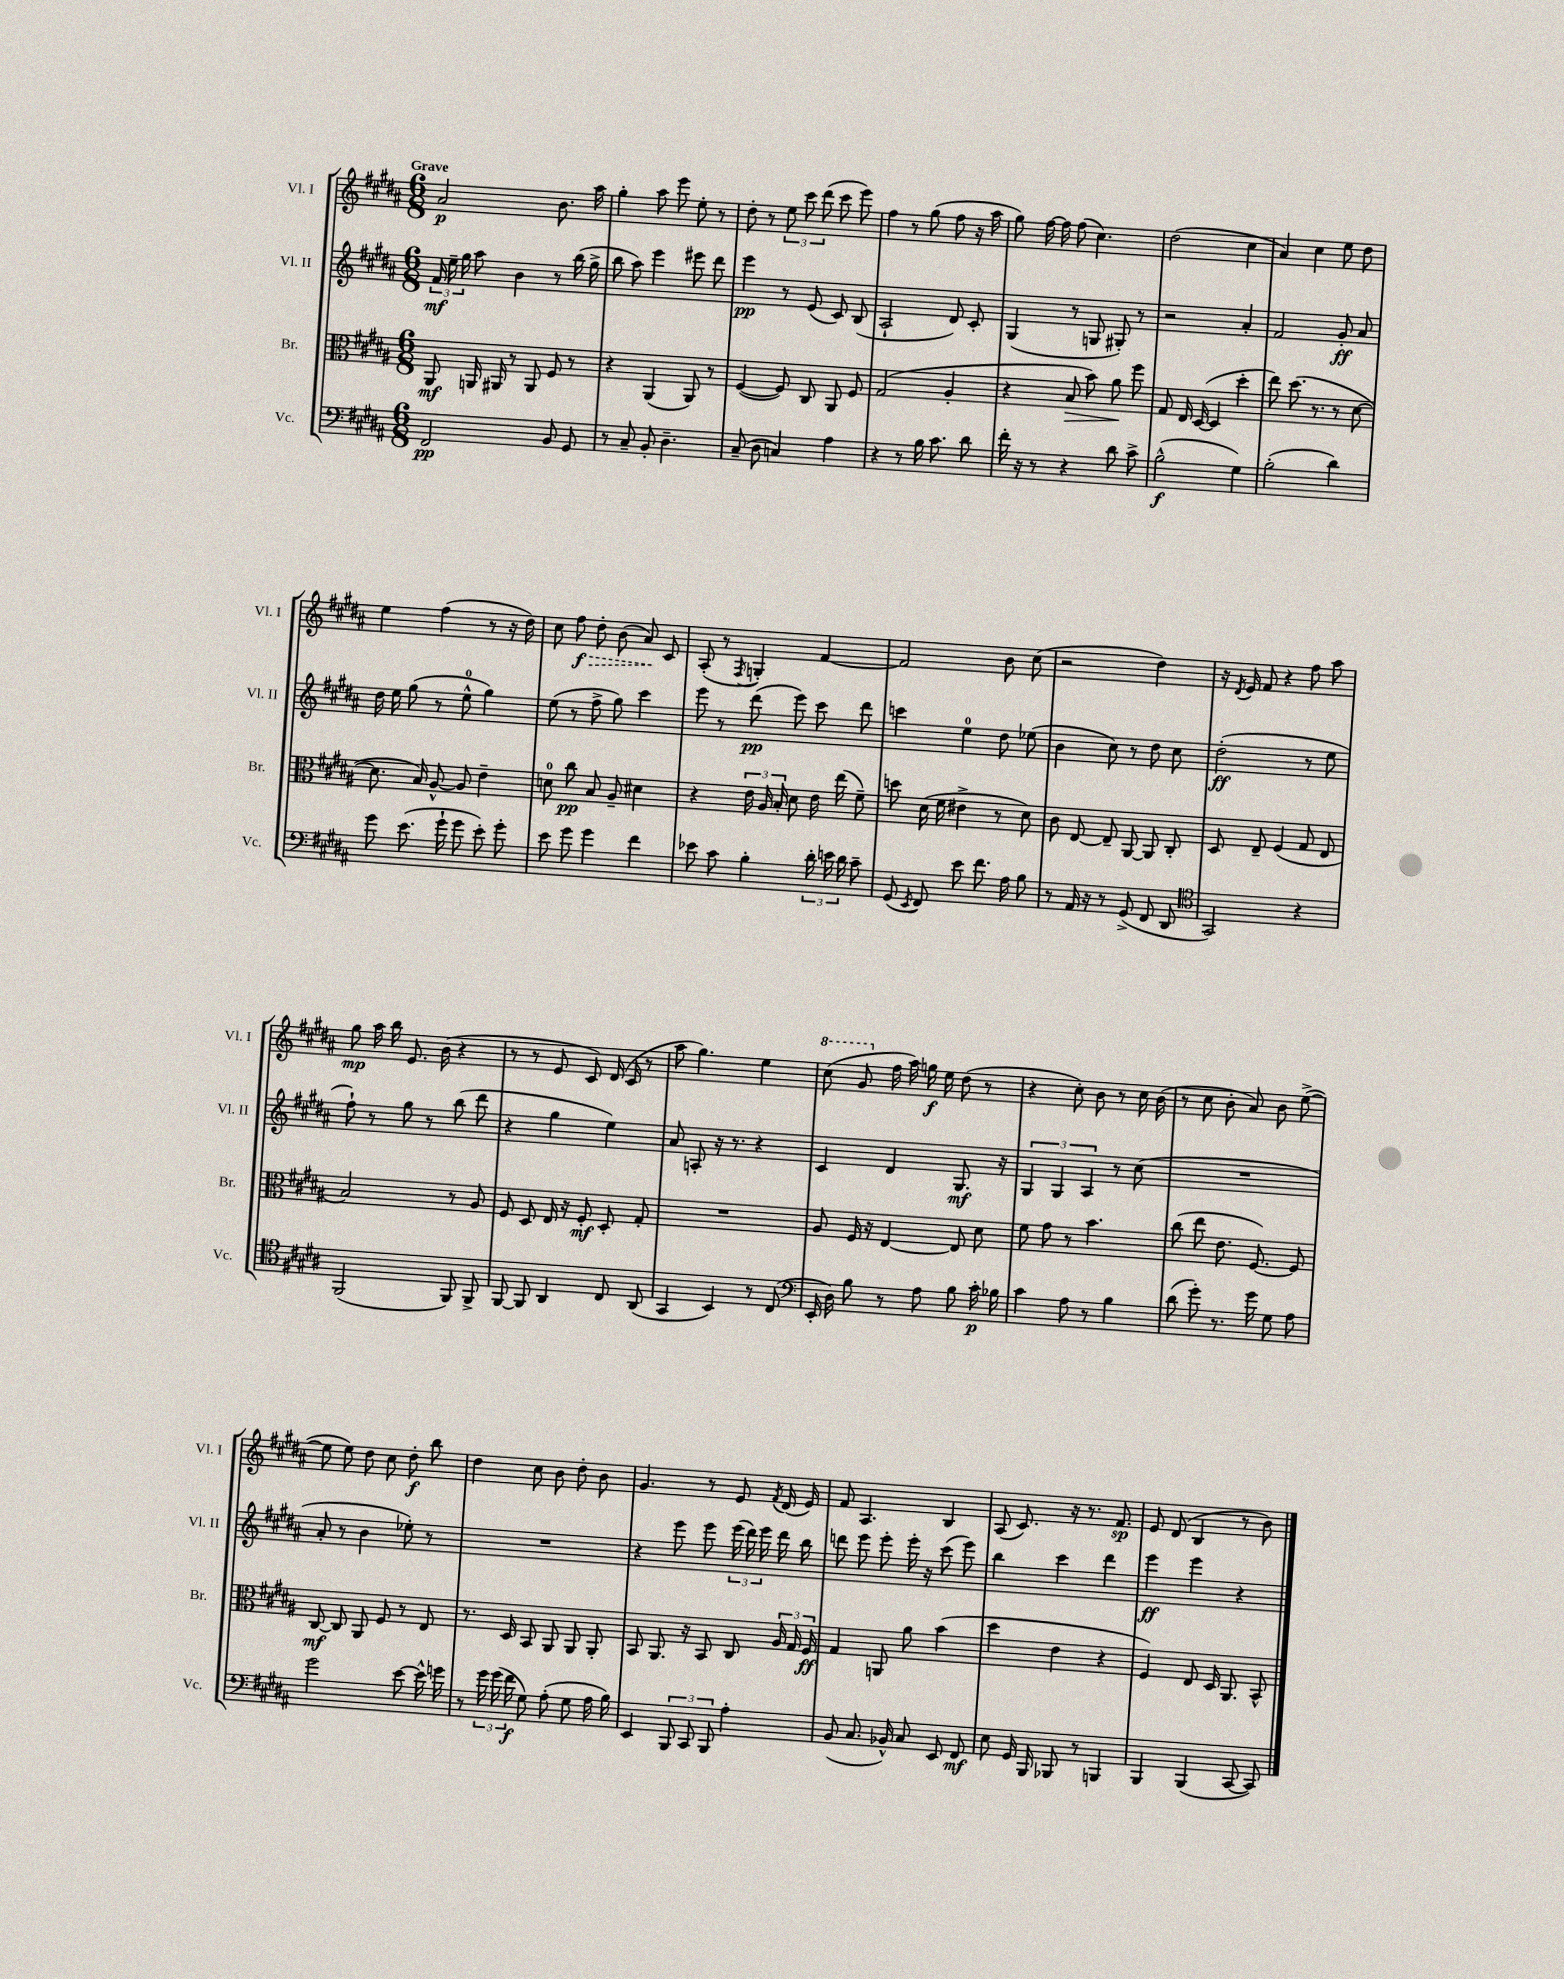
<<
\new StaffGroup <<
\new Staff = "s0" \with { instrumentName = "Vl. I" shortInstrumentName = "Vl. I" } {
    \clef treble \key b \major \numericTimeSignature \time 6/8 \tempo "Grave"
    \autoBeamOff ais'2\p b'8. ais''16 |
    gis''4-. ais''8 e'''8 e''8-. r8 |
    dis''8-. r8 \tuplet 3/2 { e''8 cis'''8 dis'''8( } cis'''8 e'''8) |
    fis''4 r8 gis''8( fis''8 r16 ais''16 |
    gis''8) fis''16~ fis''16 fis''8( cis''4.) |
    dis''2( cis''4 |
    ais'4) cis''4 e''8 dis''8 |
    e''4 fis''4( r8 r16 dis''16) |
    cis''8 \once \override Hairpin.style = #'dashed-line fis''8\f\> dis''8-. b'8( ais'8\!) cis'8 |
    ais8-.( r8 \acciaccatura { fis8 } g4-.) fis'4~ |
    fis'2 b'8 cis''8( |
    r2 dis''4) |
    r16 \acciaccatura { dis'8 } e'16 fis'8 r4 fis''8 ais''8 |
    gis''8\mp ais''16 b''16 e'8. b'16( r4 |
    r8 r8 e'8 cis'8) dis'16( cis'16 r8 |
    ais''8 gis''4.) e''4 |
    \ottava #1 cis'''8( gis''8 \ottava #0 fis''16 ais''16) g''16\f e''16 dis''8( r8 |
    r4 cis''8-.) b'8 r8 cis''16 b'16( |
    r8 cis''8 b'8-. ais'8) b'8 e''8~->( |
    e''8 e''8) dis''8 cis''8 dis''8-.\f b''8 |
    dis''4 cis''8 b'8 dis''8-. b'8 |
    gis'4. r8 e'8 \acciaccatura { fis'8 } dis'16( e'16) |
    fis'8 ais4. b4 |
    ais8( cis'8.) r16 r8. fis'8.\sp |
    e'8 dis'8( b4 r8 b'8) \bar "|." |
}
\new Staff = "s1" \with { instrumentName = "Vl. II" shortInstrumentName = "Vl. II" } {
    \clef treble \key b \major \numericTimeSignature \time 6/8
    \autoBeamOff \tuplet 3/2 { fis'16\mf e''16-- gis''16 } ais''8 b'4 r8 b''16( gis''16-> |
    b''8 ais''8) e'''4 eis'''8 dis'''8 |
    e'''4\pp r8 e'8( cis'8) b8( |
    ais2-! dis'8) cis'8-. |
    gis4( r8 g8 gis8-.) r8 |
    r2 ais'4-. |
    fis'2 gis'8-.\ff ais'8 |
    dis''16 e''16 gis''8( r8 e''8-0-^ gis''4) |
    e''8( r8 fis''8-> gis''8) cis'''4 |
    e'''8 r8 dis'''8\pp( e'''8) cis'''8 dis'''8 |
    c'''4 e''4-0 dis''8 ees''8( |
    b'4 cis''8) r8 dis''8 cis''8 |
    dis''2-.\ff( r8 e''8 |
    fis''8-!) r8 gis''8 r8 b''8( dis'''8 |
    r4 gis''4 e''4) |
    ais'8 a8-. r16 r8. r4 |
    cis'4 dis'4 gis8.\mf r16 |
    \tuplet 3/2 { gis4 gis4 ais4 } r8 cis''8( |
    R2. |
    ais'8-. r8 b'4 ees''8-.) r8 |
    R2. |
    r4 e'''8 e'''8 \tuplet 3/2 { e'''16( dis'''16) e'''16 } dis'''16 b''16 |
    d'''8 e'''8 e'''8-. e'''16-. r16 cis'''8( e'''8) |
    b''4 cis'''4 dis'''4 |
    e'''4\ff e'''4 r4 \bar "|." |
}
\new Staff = "s2" \with { instrumentName = "Br." shortInstrumentName = "Br." } {
    \clef alto \key b \major \numericTimeSignature \time 6/8
    \autoBeamOff ais,8\mf a,16 ais,16 r8 ais,8 fis8 r8 |
    r4 ais,4( ais,8) r8 |
    fis4~( fis8) cis8 ais,8 fis8 |
    gis2( ais4-. |
    r4 b8\> b'8) ais'8\! fis''8 |
    gis8 e16 dis16~( dis4 dis''4-. |
    e''8) dis''8.( r8. r8 dis'8~ |
    dis'8. b16) ais8~-^ ais8 e'4-- |
    d'8-0 cis''8\pp b8 ais8-- dis'4 |
    r4 \tuplet 3/2 { e'16 ais16 b16-. } dis'8 e'16 e''16( fis'8--) |
    d''8 dis'16( fis'16 eis'4-> r8 dis'8) |
    cis'8 e8~ e8-- ais,8~ ais,8 cis8-. |
    dis8 e8-- fis4( gis8 e8 |
    b2) r8 ais8 |
    fis8 dis8 e16 r16 fis8-.\mf dis8-. gis8-. |
    R2. |
    ais8 fis16 r16 e4~ e8 dis'8 |
    fis'8 gis'8 r8 b'4. |
    cis''8( e''8 e'8. fis8.~) fis8 |
    cis8~\mf cis8 ais,8 fis8 r8 e8 |
    r8. dis16 b,8 ais,8 ais,8 ais,8-. |
    b,8 ais,8. r16 b,8 cis8 \tuplet 3/2 { ais16 gis16 fis16\ff } |
    gis4 a,8 ais'8 b'4( |
    dis''4 e'4 r4 |
    fis4) e8 dis16 ais,8. b,8-^ \bar "|." |
}
\new Staff = "s3" \with { instrumentName = "Vc." shortInstrumentName = "Vc." } {
    \clef bass \key b \major \numericTimeSignature \time 6/8
    \autoBeamOff fis,2\pp b,8 gis,8 |
    r8 cis8-- b,8-. dis4.-- |
    cis8--( dis8 c4) ais4 |
    r4 r8 b16 cis'8. dis'8 |
    fis'16-. r16 r8 r4 dis'8 cis'8-> |
    b2-^\f( gis4) |
    b2-.( dis'4) |
    gis'8 e'8.( gis'16-! gis'8 e'8-.) gis'8-. |
    e'8 gis'8 gis'4 fis'4 |
    ees'8 cis'8 b4-. \tuplet 3/2 { dis'16-. e'16 dis'16 } cis'8-- |
    gis,8( \acciaccatura { e,8 } fis,8) e'8 fis'8. ais16 b8 |
    r8 ais,16 r16 r8 gis,8->( fis,8 dis,8 |
    \clef tenor gis,2) r4 |
    fis,2( fis,8) fis,8-> |
    fis,8~ fis,8 ais,4 cis8 ais,8( |
    gis,4 b,4) r8 cis8( |
    \clef bass e,16-. dis16) b8 r8 ais8 b8 cis'16-.\p bes16 |
    cis'4 ais8 r8 b4 |
    dis'8( gis'8-.) r8. gis'16 gis8 ais8 |
    gis'2 e'8~ e'16-^ g'16 |
    r8 \tuplet 3/2 { gis'16 gis'16( fis'16\f } gis8) ais8-.( gis8 ais16 b16) |
    e,4 \tuplet 3/2 { b,,8 cis,8 b,,8 } ais4-. |
    b,8( cis8. bes,16-^) cis8 e,8 fis,8\mf |
    e8 gis,16 b,,16 bes,,8 r8 b,,4 |
    b,,4 b,,4( cis,8~ cis,8) \bar "|." |
}
>>
>>
\layout { \context { \Score \remove "Bar_number_engraver" } }
